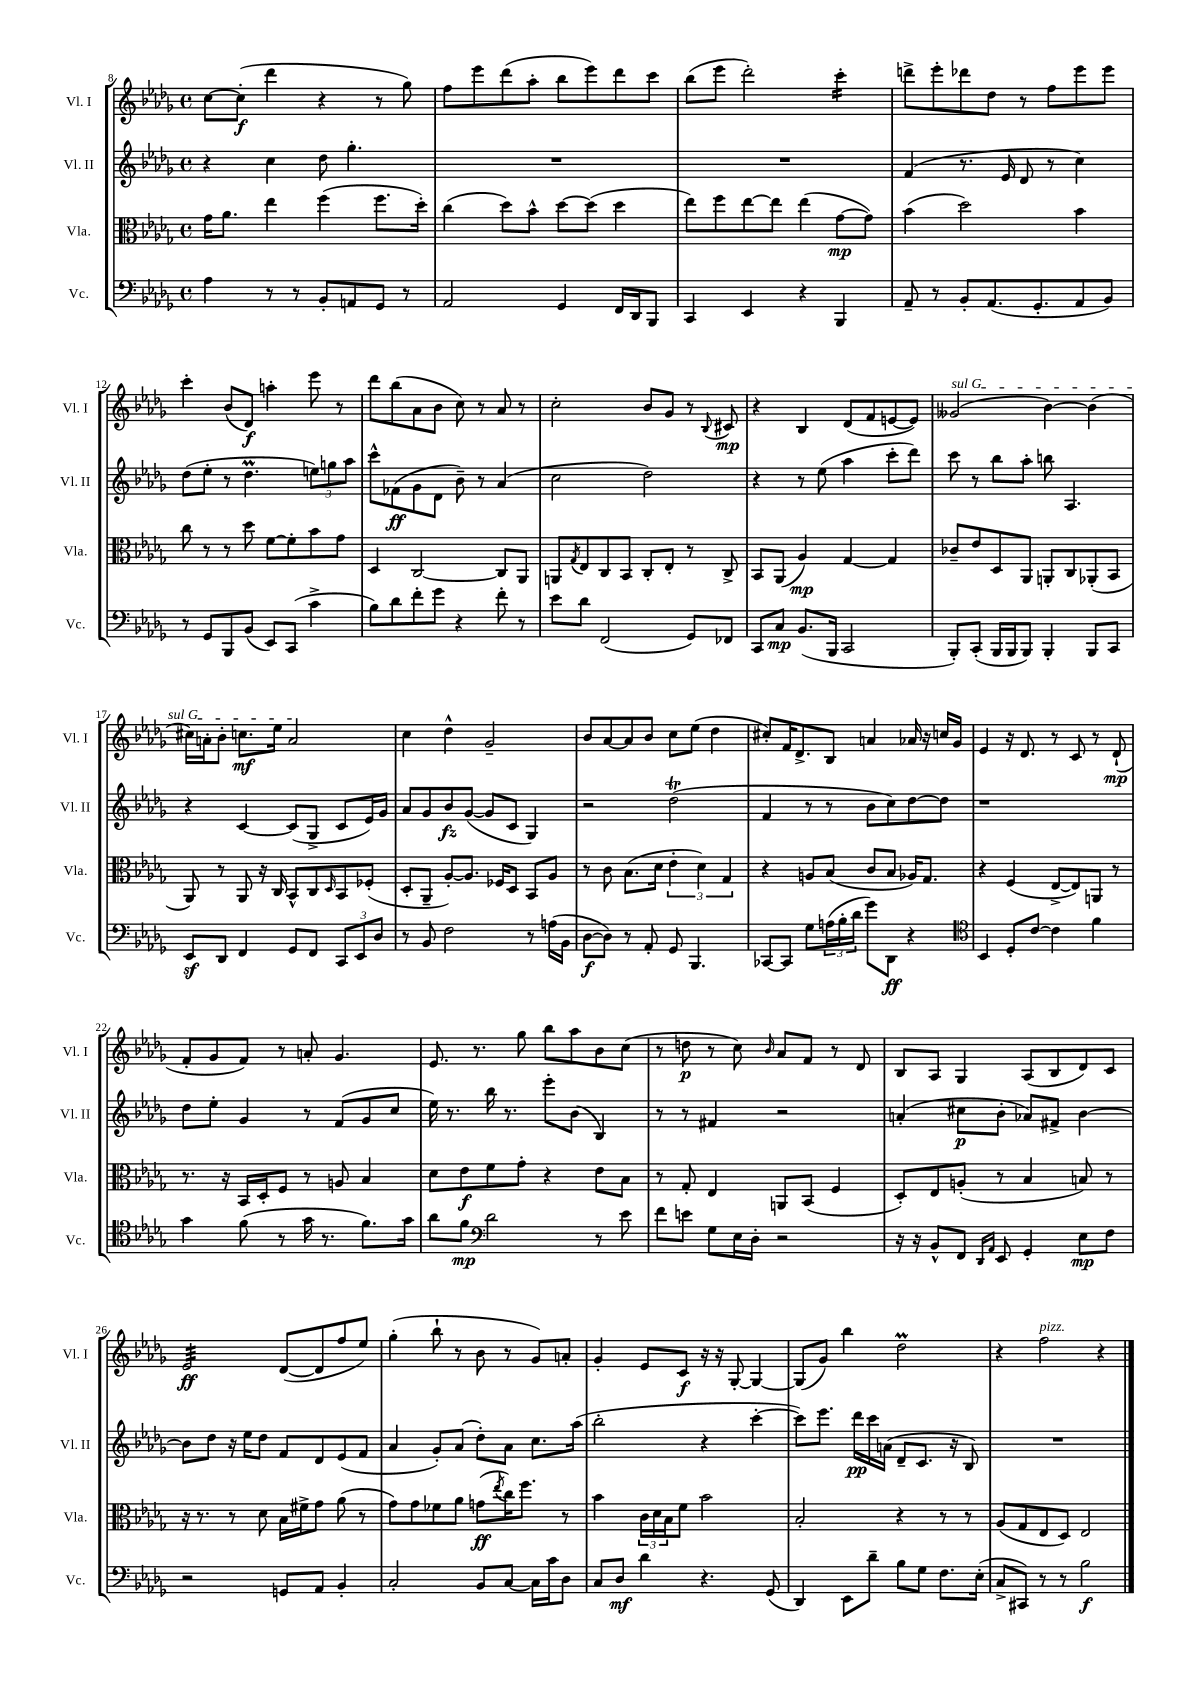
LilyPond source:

<<
\new StaffGroup <<
\new Staff = "s0" \with { instrumentName = "Vl. I" shortInstrumentName = "Vl. I" } {
    \clef treble \key des \major \defaultTimeSignature \time 4/4
    c''8~ c''8-.\f( des'''4 r4 r8 ges''8) |
    f''8 ees'''8 des'''8( aes''8-. bes''8 ees'''8) des'''8 c'''8 |
    bes''8( ees'''8 des'''2-.) c'''4:16-. |
    d'''8-> ees'''8-. des'''8 des''8 r8 f''8 ees'''8 ees'''8 |
    c'''4-. bes'8( des'8\f) a''4-. ees'''8 r8 |
    des'''8 bes''8( aes'8 bes'8 c''8) r8 aes'8 r8 |
    c''2-. bes'8 ges'8 r8 \appoggiatura { bes8 } cis'8\mp |
    r4 bes4 des'8( f'8 e'8~ e'8) |
    \once \override TextSpanner.bound-details.left.text = \markup { \italic "sul G" } geses'2\startTextSpan( bes'4~) bes'4( |
    cis''16) a'16-. bes'8-. c''8.\mf ees''16 a'2\stopTextSpan |
    c''4 des''4-^ ges'2-- |
    bes'8 aes'8~ aes'8 bes'8 c''8 ees''8( des''4 |
    cis''8-.) f'16 des'8.-> bes8 a'4 aes'16 r16 c''16 ges'16 |
    ees'4 r16 des'8. r8 c'8 r8 des'8-!\mp( |
    f'8-. ges'8 f'8) r8 a'8-. ges'4. |
    ees'8. r8. ges''8 bes''8 aes''8 bes'8 c''8( |
    r8 d''8\p r8 c''8) \grace { bes'16 } aes'8 f'8 r8 des'8 |
    bes8 aes8 ges4 aes8( bes8 des'8) c'8 |
    ees'2:32\ff des'8~( des'8 f''8 ees''8) |
    ges''4-.( bes''8-! r8 bes'8 r8 ges'8) a'8-. |
    ges'4-. ees'8 c'8\f r16 r16 ges8~-. ges4~ |
    ges8( ges'8) bes''4 des''2\prall |
    r4 f''2^\markup { \italic "pizz." } r4 \bar "|." |
}
\new Staff = "s1" \with { instrumentName = "Vl. II" shortInstrumentName = "Vl. II" } {
    \clef treble \key des \major \defaultTimeSignature \time 4/4
    r4 c''4 des''8 ges''4.-. |
    R1 |
    R1 |
    f'4( r8. ees'16 des'8 r8 c''4) |
    des''8( ees''8-. r8 des''4.\prall \tuplet 3/2 { e''8) g''8 aes''8 } |
    c'''8-^ fes'8\ff( ges'8 des'8 bes'8--) r8 aes'4( |
    c''2 des''2) |
    r4 r8 ees''8( aes''4 c'''8-. des'''8) |
    c'''8 r8 bes''8 aes''8-. b''8 aes4. |
    r4 c'4~ c'8( ges8-> c'8 ees'16) ges'16 |
    aes'8 ges'8 bes'8\fz ges'8~( ges'8 c'8 ges4) |
    r2 des''2\trill( |
    f'4 r8 r8 bes'8 c''8) des''8~ des''8 |
    r1 |
    des''8 ees''8-. ges'4 r8 f'8( ges'8 c''8 |
    ees''16) r8. bes''16 r8. ees'''8-. bes'8( bes4) |
    r8 r8 fis'4 r2 |
    a'4-.( cis''8\p bes'8-. aes'8) fis'8-> bes'4~ |
    bes'8 des''8 r16 ees''16 des''8 f'8 des'8 ees'8( f'8 |
    aes'4 ges'8-.) aes'8( des''8-.) aes'8 c''8. aes''16( |
    bes''2-. r4 c'''4~-. |
    c'''8) ees'''8. des'''16\pp c'''16 a'16( des'8-- c'8. r16 bes8) |
    R1 \bar "|." |
}
\new Staff = "s2" \with { instrumentName = "Vla." shortInstrumentName = "Vla." } {
    \clef alto \key des \major \defaultTimeSignature \time 4/4
    ges'16 aes'8. ees''4 f''4( f''8. des''16-.) |
    c''4( des''8) bes'8-^ des''8~ des''8( des''4 |
    ees''8) f''8 ees''8~ ees''8 ees''4( ges'8~\mp ges'8) |
    bes'4( des''2) bes'4 |
    c''8 r8 r8 des''8 f'8~ f'8-. bes'8 ges'8 |
    des4 c2~ c8 aes,8 |
    a,8 \acciaccatura { ges8 } ees8 c8 bes,8 c8-. ees8-. r8 c8-> |
    bes,8 aes,8( aes4\mp) ges4~ ges4 |
    ces'8-- ees'8 des8 aes,8 a,8-. c8 aes,8-.( bes,8 |
    aes,8) r8 aes,8 r16 c16 bes,8-^ c8 \grace { des16 } bes,8 fes8-.( |
    des8-. aes,8-- aes8~-.) aes8. fes16 des8 bes,8 aes8 |
    r8 c'8 bes8.( des'16 \tuplet 3/2 { ees'4-. des'4) ges4 } |
    r4 a8 bes8( c'8 bes8 aes16) ges8. |
    r4 f4( ees8~-> ees8) a,8 r8 |
    r8. r16 bes,16 des16-. f8 r8 a8 bes4 |
    des'8 ees'8\f f'8 ges'8-. r4 ees'8 bes8 |
    r8 ges8-. ees4 a,8 bes,8( f4 |
    des8-.) ees8 a8-.( r8 bes4 b8) r8 |
    r16 r8. r8 des'8 bes16 fis'16-> ges'8 aes'8( r8 |
    ges'8) ges'8 fes'8 aes'8 g'8\ff( \acciaccatura { ees''8 } c''16) f''8. r8 |
    bes'4 \tuplet 3/2 { c'16 des'16 bes16 } f'8 bes'2 |
    bes2-. r4 r8 r8 |
    aes8( ges8 ees8 des8) ees2 \bar "|." |
}
\new Staff = "s3" \with { instrumentName = "Vc." shortInstrumentName = "Vc." } {
    \clef bass \key des \major \defaultTimeSignature \time 4/4
    aes4 r8 r8 bes,8-. a,8 ges,8 r8 |
    aes,2 ges,4 f,16 des,16 bes,,8 |
    c,4 ees,4 r4 bes,,4 |
    aes,8-- r8 bes,8-. aes,8.( ges,8.-. aes,8 bes,8) |
    r8 ges,8 bes,,8 bes,8( ees,8) c,8( c'4-> |
    bes8) des'8 f'8-. ges'8 r4 f'8-. r8 |
    ees'8 des'8 f,2( ges,8) fes,8 |
    c,8 c8\mp bes,8.( bes,,16 c,2 |
    bes,,8-.) c,8-.( bes,,16 bes,,16 bes,,8) bes,,4-. bes,,8 c,8 |
    ees,8\sf des,8 f,4 ges,8 f,8 \tuplet 3/2 { c,8 ees,8 des8 } |
    r8 bes,8 f2 r8 a16( bes,16 |
    des8~\f des8) r8 aes,8-. ges,8 bes,,4. |
    ces,8~ ces,8 ges8 \tuplet 3/2 { a16( bes16-. des'16 } ges'8) des,8\ff r4 |
    \clef tenor bes,4 des8-. c'8~ c'4 f'4 |
    ges'4 f'8( r8 ges'16 r8. f'8.) ges'16 |
    aes'8 f'8\mp \clef bass des'2 r8 ees'8 |
    f'8 e'8 ges8 ees16 des16-. r2 |
    r16 r16 bes,8-^ f,8 \grace { des,16 aes,16 } ees,8 ges,4-. ees8\mp f8 |
    r2 g,8 aes,8 bes,4-. |
    c2-. bes,8 c8~ c16 c'16 des8 |
    c8 des8\mf des'4 r4. ges,8( |
    des,4) ees,8 des'8-- bes8 ges8 f8. ees16-.( |
    c8-> cis,8) r8 r8 bes2\f \bar "|." |
}
>>
>>
\layout { \context { \Score currentBarNumber = #8 } }
